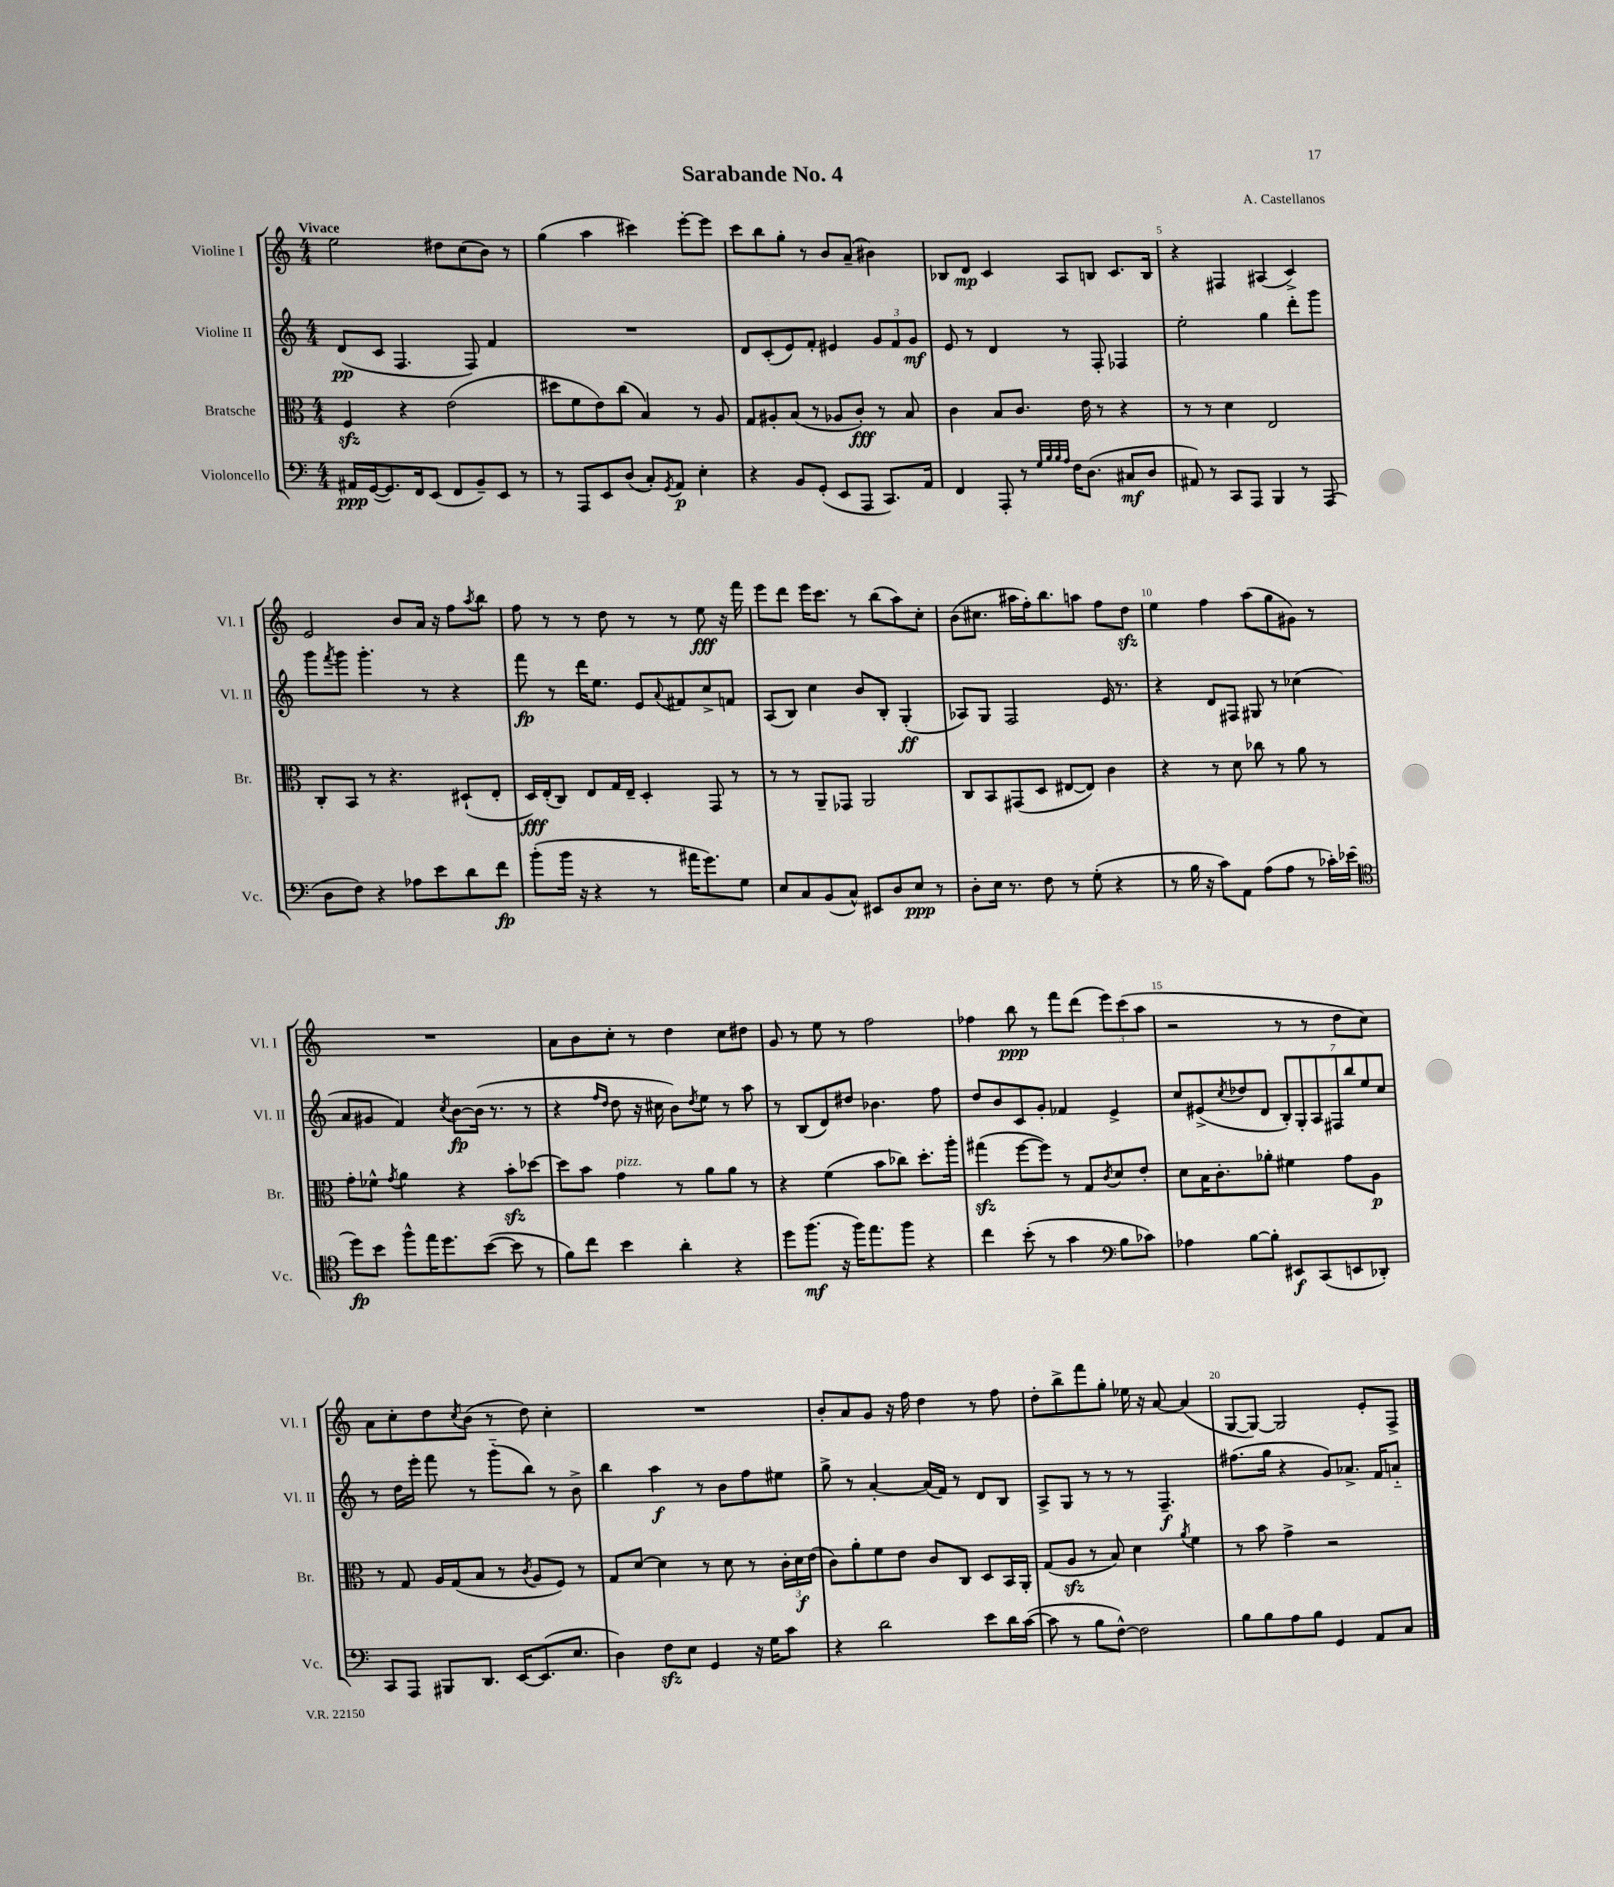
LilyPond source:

\header { title = "Sarabande No. 4" composer = "A. Castellanos" }
<<
\new StaffGroup <<
\new Staff = "s0" \with { instrumentName = "Violine I" shortInstrumentName = "Vl. I" } {
    \clef treble \key c \major \numericTimeSignature \time 4/4 \tempo "Vivace"
    e''2 dis''8 c''8( b'8) r8 |
    g''4( a''4 cis'''4) e'''8~-. e'''8 |
    c'''8 b''8 g''8-. r8 b'8 a'8--( bis'4) |
    bes8 d'8\mp c'4 a8 b8 c'8. b16 |
    r4 fis4 ais4( c'4->) |
    e'2 b'8 a'16 r16 f''8 \acciaccatura { a''8 } b''8 |
    f''8 r8 r8 d''8 r8 r8 e''8\fff r16 f'''16 |
    e'''8 d'''8 e'''16 c'''8. r8 b''8( a''8) c''8-. |
    b'8( cis''8. ais''16 f''16-.) b''8. a''8 f''8 d''8\sfz |
    e''4 f''4 a''8( g''8 gis'8) r8 |
    R1 |
    a'8 b'8 c''8-. r8 d''4 c''8 dis''8 |
    g'8 r8 e''8 r8 f''2 |
    fes''4 b''8\ppp r8 f'''8 d'''8( \tuplet 3/2 { e'''8) c'''8( a''8 } |
    r2 r8 r8 d''8 c''8) |
    a'8 c''8-. d''8 \acciaccatura { c''8 } b'8( r8 d''8) c''4-. |
    R1 |
    b'8-. a'8 g'8 r16 f''16 d''4 r8 f''8 |
    d''8-. b''8-> f'''8 g''8-. ees''16 r16 a'8~ a'4( |
    g8~ g8~) g2 e'8-. f8-> \bar "|." |
}
\new Staff = "s1" \with { instrumentName = "Violine II" shortInstrumentName = "Vl. II" } {
    \clef treble \key c \major \numericTimeSignature \time 4/4
    d'8\pp( c'8 f4. f8) f'4 |
    R1 |
    d'8 c'8-.( e'8) f'8-. eis'4 \tuplet 3/2 { g'8 f'8 g'8\mf } |
    e'8 r8 d'4 r8 f8-. fes4 |
    e''2-. g''4 d'''8-. g'''8 |
    g'''8 \acciaccatura { f'''8 } g'''8 g'''4.-. r8 r4 |
    f'''8\fp r8 d'''16 e''8. e'8 \appoggiatura { a'8 } fis'8 c''8-> f'8 |
    a8( b8) c''4 b'8 b8-. g4-.\ff( |
    aes8) g8 f2 e'16 r8. |
    r4 d'8 fis8 gis8 r8 ces''4( |
    a'8 gis'8 f'4) \acciaccatura { c''8 } b'8~\fp b'16( r8. r8 |
    r4 \grace { f''16 d''16 } d''8 r16 cis''16 b'8) \acciaccatura { d''8 } e''8 r8 a''8 |
    r8 b8( d'8) dis''8 bes'4. f''8 |
    d''8 b'8 c'8 g'8-. fes'4 e'4-> |
    c''8 eis'8->( \acciaccatura { c''8 } des''8 d'8 \tuplet 7/4 { b8-.) g8-. a8 fis8 b''8 e''8 c''8 } |
    r8 d''16 e'''16-. f'''8 r8 g'''8-_( b''8) r8 b'8-> |
    b''4 a''4\f r8 b'8 f''8 eis''8 |
    g''8-> r8 a'4~-. a'16( f'16) r8 d'8 b8 |
    a8-> g8 r8 r8 r8 f4.--\f |
    fis''8.( g''16 r4 g'8) aes'8.-> f'16 a'8-_ \bar "|." |
}
\new Staff = "s2" \with { instrumentName = "Bratsche" shortInstrumentName = "Br." } {
    \clef alto \key c \major \numericTimeSignature \time 4/4
    f4\sfz r4 e'2( |
    dis''8 f'8 e'8) c''8( b4) r8 a8 |
    g8 ais8-. b8( r8 aes8 c'8-.\fff) r8 b8 |
    c'4 b8 c'8. e'16 r8 r4 |
    r8 r8 d'4 e2 |
    c8-. b,8 r8 r4. dis8-!( e8-. |
    d16\fff) e16-.( c8) e8 g16 e16-- d4-. g,8 r8 |
    r8 r8 a,8-- ges,8 a,2 |
    c8 b,8 gis,8( d8 eis8~ eis8) c'4 |
    r4 r8 d'8 ces''8 r8 a'8 r8 |
    g'8-. fes'8-^ \acciaccatura { g'8 } a'4 r4 b'8-.\sfz des''8~ |
    des''8 b'8 g'4^\markup { \italic "pizz." } r8 a'8 a'8 r8 |
    r4 f'4( b'8 ces''8) d''8.-. a''16-. |
    gis''4\sfz( f''8~ f''8) r8 g8 \acciaccatura { c'8 } d'8 e'8-. |
    d'8 b16 c'8.-. aes'8-. fis'4 g'8 a8\p |
    r8 g8 a16 g16( b8 r8 \acciaccatura { c'8 } a8 f8) r8 |
    g8 d'8~ d'4 r8 d'8 r8 \tuplet 3/2 { c'16-. d'16\f e'16( } |
    c'8) a'8-. f'8 e'8 c'8 c8 d8 b,16 a,16-. |
    g8( a8\sfz r8 b8) d'4 \acciaccatura { a'8 } f'4 |
    r8 b'8 g'4-> r2 \bar "|." |
}
\new Staff = "s3" \with { instrumentName = "Violoncello" shortInstrumentName = "Vc." } {
    \clef bass \key c \major \numericTimeSignature \time 4/4
    ais,16\ppp g,16~( g,8.) f,16 e,8( f,8 b,8--) e,8 r8 |
    r8 a,,8 e,8 d8( c8-.) \acciaccatura { g,8 } a,8\p e4-. |
    r4 b,8 g,8-.( e,8 a,,8 c,8.) a,16 |
    f,4 a,,8-. r8 \grace { g32 b32 b32 a32 } f16 d8.( cis8\mf d8 |
    ais,8) r8 c,8 a,,8 b,,4 r8 a,,8( |
    d8 f8) r4 aes8 e'8 d'8 f'8\fp |
    b'8-.( b'16 r16 r4 r8 ais'16 g'8.) g8 |
    e8 c8 b,8( c8-^) eis,8 d8 e8\ppp r8 |
    d8-. e16 r8. f8 r8 g8-.( r4 |
    r8 b16 r16 c'8) a,8 a8( a8 r8 ces'16-.) ees'16( |
    \clef tenor d''8\fp) b'8 f''8-^ e''16 d''8. b'8~( b'8 r8 |
    f'8) c''8 b'4 a'4-. r4 |
    d''8 f''8.\mf( r16 f''16) e''8. f''8 r4 |
    c''4 b'8-.( r8 g'4 \clef bass b8 ces'8) |
    aes4 b8~ b8-. eis,8\f c,8( e,8 des,8-.) |
    c,8 a,,8 bis,,8 d,8. e,16~ e,8.( e8. |
    d4) f8\sfz e8 g,4 r16 g16 c'8 |
    r4 d'2 e'8 d'16 c'16~( |
    c'8 r8 b8 f8~-^) f2 |
    b8 b8 a8 b8 g,4 a,8 c8 \bar "|." |
}
>>
>>
\layout { \context { \Score \override BarNumber.break-visibility = ##(#f #t #t) barNumberVisibility = #(every-nth-bar-number-visible 5) } }
